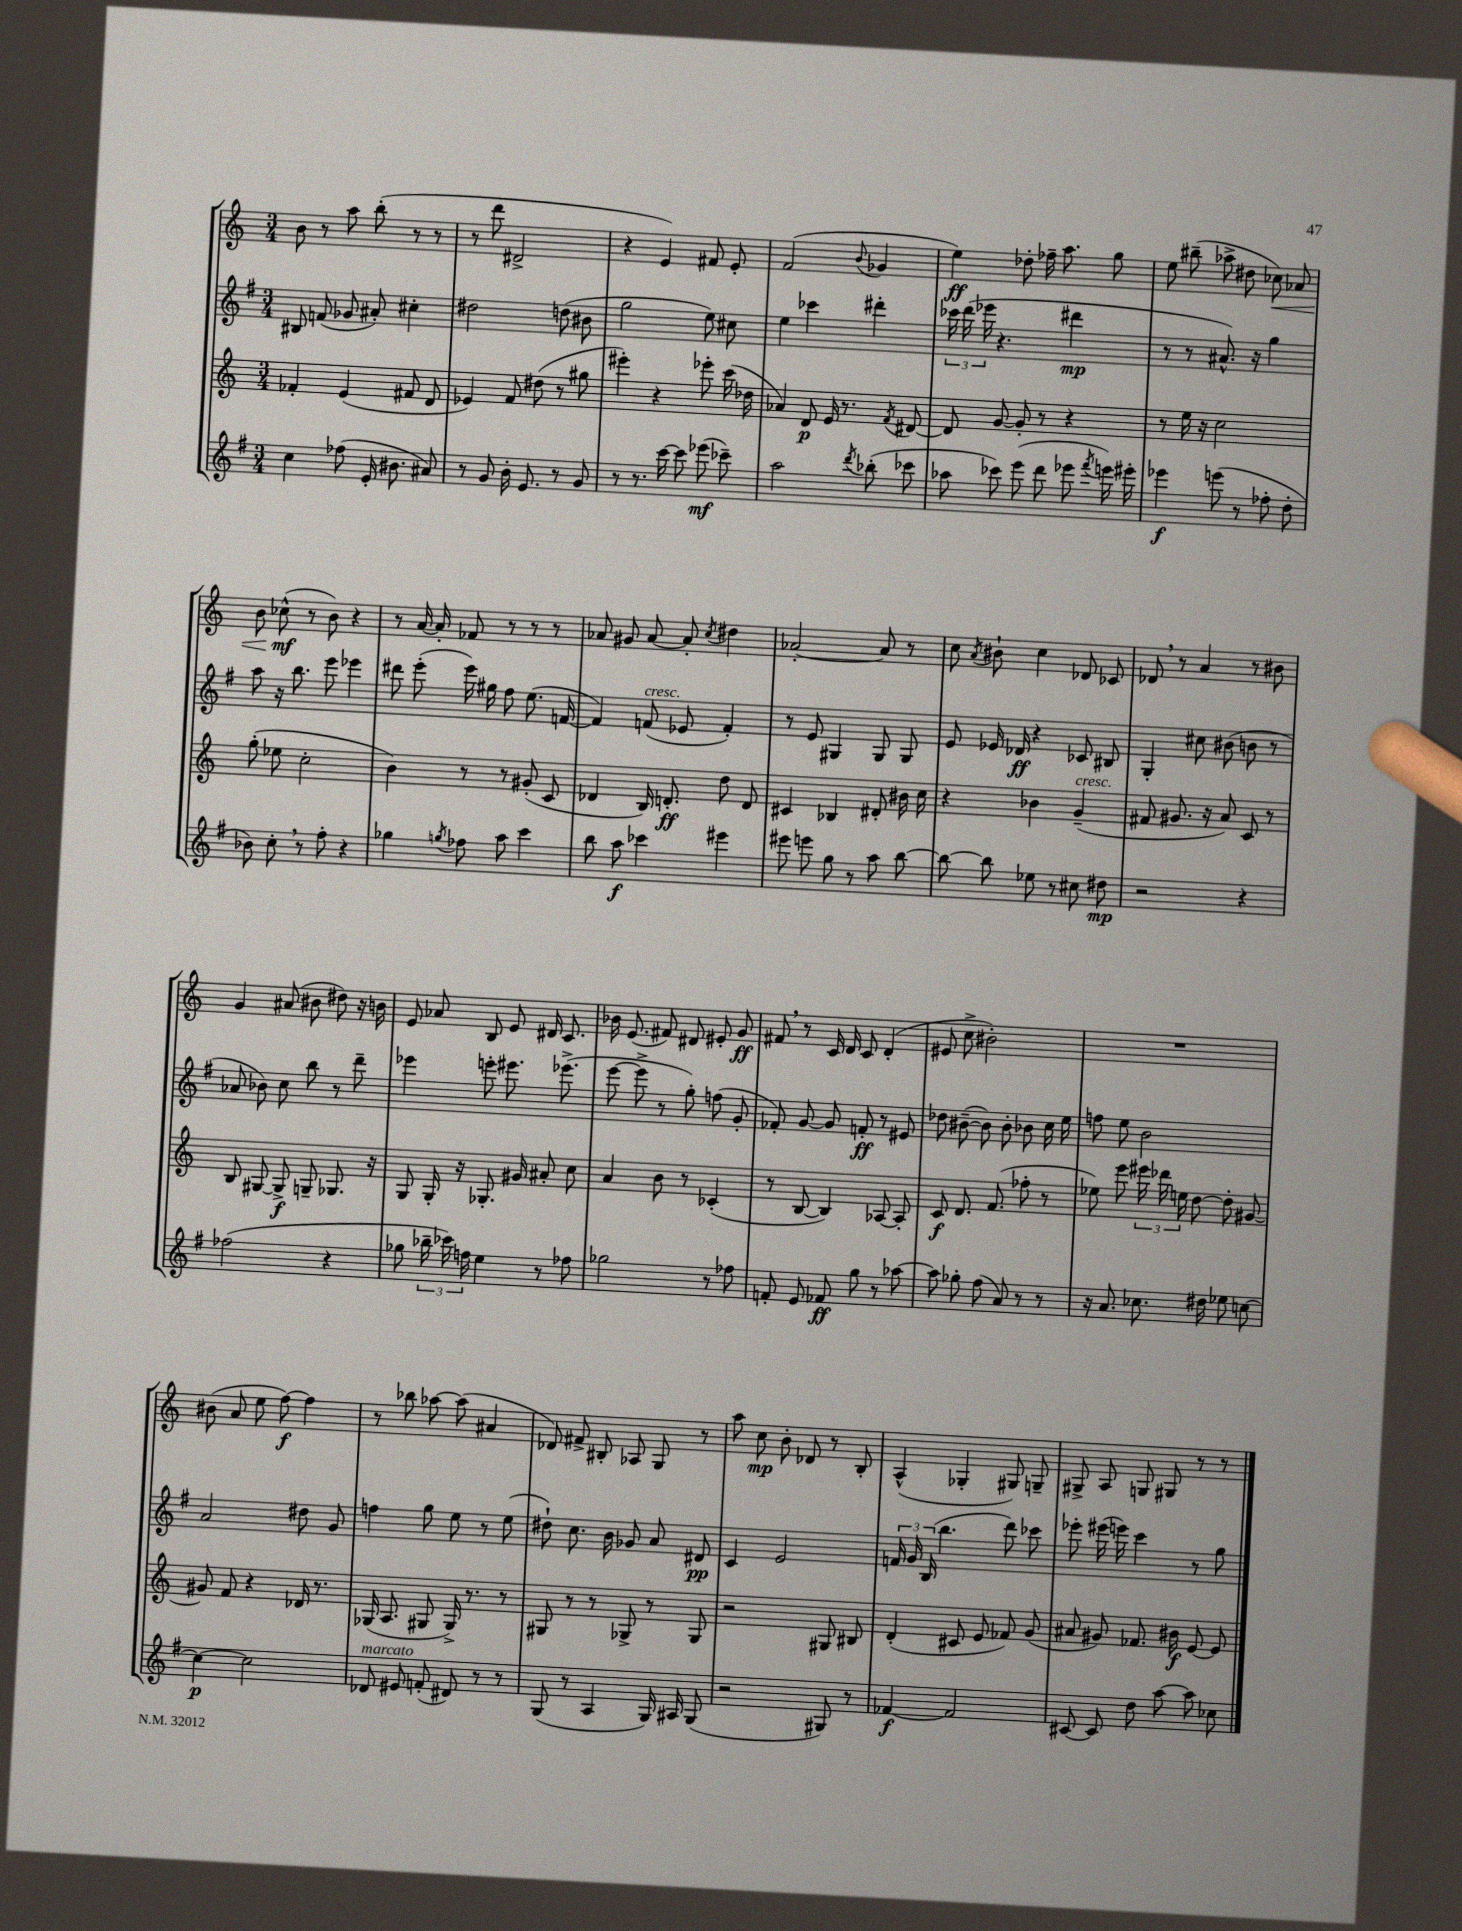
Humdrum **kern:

**kern	**kern	**kern	**kern
*staff4	*staff3	*staff2	*staff1
*clefG2	*clefG2	*clefG2	*clefG2
*k[f#]	*k[]	*k[f#]	*k[]
*M3/4	*M3/4	*M3/4	*M3/4
4cc	4f-'	8B#	8b
.	.	(8f	8r
(8ff-	(4e	8g-	8aa
16e'	.	8a#')	(8bb'
8.b#	.	.	.
.	8f#	4cc#'	8r
8a#)	8d	.	8r
=	=	=	=
8r	4e-)	2dd#	8r
8g	.	.	8ddd
16b'	8f	.	2d#^
8.e	.	.	.
.	(8dd#	.	.
8r	8r	(8dd	.
8g	8gg#	8b#	.
=	=	=	=
8r	4eee#')	2gg	4r
8.r	.	.	.
.	4r	.	4e)
[16ccc	.	.	.
8ccc]	.	.	.
(8eee-	8eee-'	8ee)	8f#
8ccc-~)	(16ccc	8cc#	8e'
.	16dd-	.	.
=	=	=	=
2aa	4a-)	4ee	(2f
.	8d	4ccc-	.
.	16e	.	.
.	8.r	.	.
8qddd	.	.	8qqb
(8bb-'	.	4ddd#'	4g-
.	8qf	.	.
8ccc-	[8d#	.	.
=	=	=	=
8aa-	8d#]	24ccc-	4ee)
.	.	(24ddd	.
.	.	24eee-	.
8ccc-)	[8g	4.r	.
(8eee	8g']	.	8dd-'
8ddd	8r	.	16ff-~
.	.	.	8.aa
8eee-	4r	4ddd#	.
8qfff#	.	.	.
16eee)	.	.	8gg
16eee#'	.	.	.
=	=	=	=
4eee-	8r	8r	8ee
.	16ee	8r	(8bb#~
.	16r	.	.
(8eee	2cc	8.a#^^)	8aa-^
8r	.	.	8dd#
.	.	16r	.
8ff-'	.	4gg	8cc-)
8dd'	.	.	8a-
=	=	=	=
8b-)	(8gg'	8aa	8b
8cc'	8ee-	16r	(8cc-^^
.	.	8.bb	.
8r	2cc'	.	8r
8ff#'	.	8eee	8b)
4r	.	4eee-	4r
=	=	=	=
4gg-	4b)	8ddd#	8r
.	.	(8eee'	[16a
.	.	.	16a']
8qgg	.	.	.
8ff-	8r	16eee)	8f-
.	.	16gg#	.
8aa	8r	8ff#	8r
4ccc	(8g#'	(8.ee	8r
.	8c	.	8r
.	.	[16f	.
=	=	=	=
8bb	4d-	4f])	8a-
8aa	.	.	8g#
4ccc-	16B)	(8f	[8a-
.	8.d'	.	.
.	.	8e-	8a-']
.	.	.	8qcc
4eee#	8dd	4f')	4dd#
.	8d	.	.
=	=	=	=
8eee#	4c#	8r	[2a-'
8eee	.	8e	.
8gg	4B-	4G#	.
8r	.	.	.
8aa	8d#'	8G#	8a-]
[8bb	16b#	8G#	8r
.	16cc	.	.
=	=	=	=
8bb_	4r	8e	8cc
.	.	.	8qa
8bb]	.	16e-	8b#`
.	.	16d-	.
8ee-	4b-	4r	4cc
8r	.	.	.
8cc#	(4g~	8c-	8d-
8dd#	.	8B#	8c-
=	=	=	=
2r	8f#	4G'	8d-
.	8.g#	.	8r
.	.	8cc#	4a
.	16r	.	.
.	8a)	(8b#	.
4r	8c	8b	8r
.	8r	8r	8b#
=	=	=	=
(2ff-	8B	8a-	4g
.	[8G#	8b-)	.
.	8G#^]	8cc	(8a#
.	8G~	8bb	8b#
4r	8.G-	8r	8dd#)
.	.	8ddd~	16r
.	16r	.	16b
=	=	=	=
8gg-	8G	4eee-	8e
24bb-~	16G'	.	8a-
24ccc-)	.	.	.
.	16r	.	.
24ff	.	.	.
4ee	8.G-'	8eee'	8B
.	.	8.eee#	8e
.	16g#	.	.
8r	8a#'	.	16d#
.	.	(8.eee-^	8.c
8ff-	8cc	.	.
=	=	=	=
2gg-	4a	[8eee	16b-
.	.	.	(8.e
.	.	8eee^]	.
.	8b	8r	8f#)
.	8r	8gg')	8d#
8r	(4c-'	(8ff	8e#'
8ff-	.	8g'	8g
=	=	=	=
8f'	8r	8f-')	8f#
8e	[8B	[8g	8r
8f-	4B])	8g]	16c
.	.	.	16d
8gg	.	8f'	8c
8r	[8A-	8r	(4d'
[8aa-	8A-']	8e#	.
=	=	=	=
8aa-]	8c	8dd-	8e#
8gg-'	8.d	([8b#~	8cc^
(8ff#	.	8b#])	2b#')
.	(8.f	.	.
8a)	.	8b#'	.
8r	8ff-'	8b-	.
8r	8r	16cc	.
.	.	16ee	.
=	=	=	=
16r	8ee-)	8ff	2.r
8.a	.	.	.
.	8eee	8ee	.
8.cc-	24eee#	2b	.
.	24ddd-	.	.
.	24ee	.	.
.	[8dd	.	.
16dd#	.	.	.
8ee-	8dd']	.	.
[8cc	[8g#	.	.
=	=	=	=
4cc_	8g#]	2a	(8b#
.	8f	.	8a
2cc]	4r	.	8ee
.	.	.	[8ff)
.	16d-	8dd#	4ff]
.	8.r	.	.
.	.	8g	.
=	=	=	=
8d-	(16G-	4ff	8r
.	8.A	.	.
8e#	.	.	8bb-
(8f'	8G#	8gg	[8aa-
8d#)	16G#^)	8ee	(8aa-]
.	8.r	.	.
8r	.	8r	4a#
8r	8r	(8ee	.
=	=	=	=
(8G	8G#	8dd#`)	8d-)
8r	8r	8.cc	8f#^
4A	8r	.	8B#'
.	.	16b	.
.	8G-^	8g-	8A-
16G)	8r	8a	8G
16A#	.	.	.
(8G	8G-	8d#	8r
=	=	=	=
2r	2r	4c	8aa
.	.	.	8cc
.	.	2e	8b'
.	.	.	8d-
8G#)	8G#	.	8r
8r	8B#	.	8B'
=	=	=	=
[4f-	(4d'	24f	(4A^^
.	.	24g	.
.	.	(24B	.
.	.	4.bb	.
2f-]	8c#	.	4G-'
.	8e	.	.
.	8f-)	8ddd)	8G#)
.	(8g	8ccc-	8G~
=	=	=	=
[8c#	8a#	8eee-'	8G#^
8c#]	8g#)	(16eee#	8A
.	.	16eee)	.
8dd	8.f-	4ccc	8G
[8aa	.	.	8G#
.	16b#	.	.
8aa]	[8e	8r	8r
8cc-	8e]	8gg	8r
==	==	==	==
*-	*-	*-	*-
